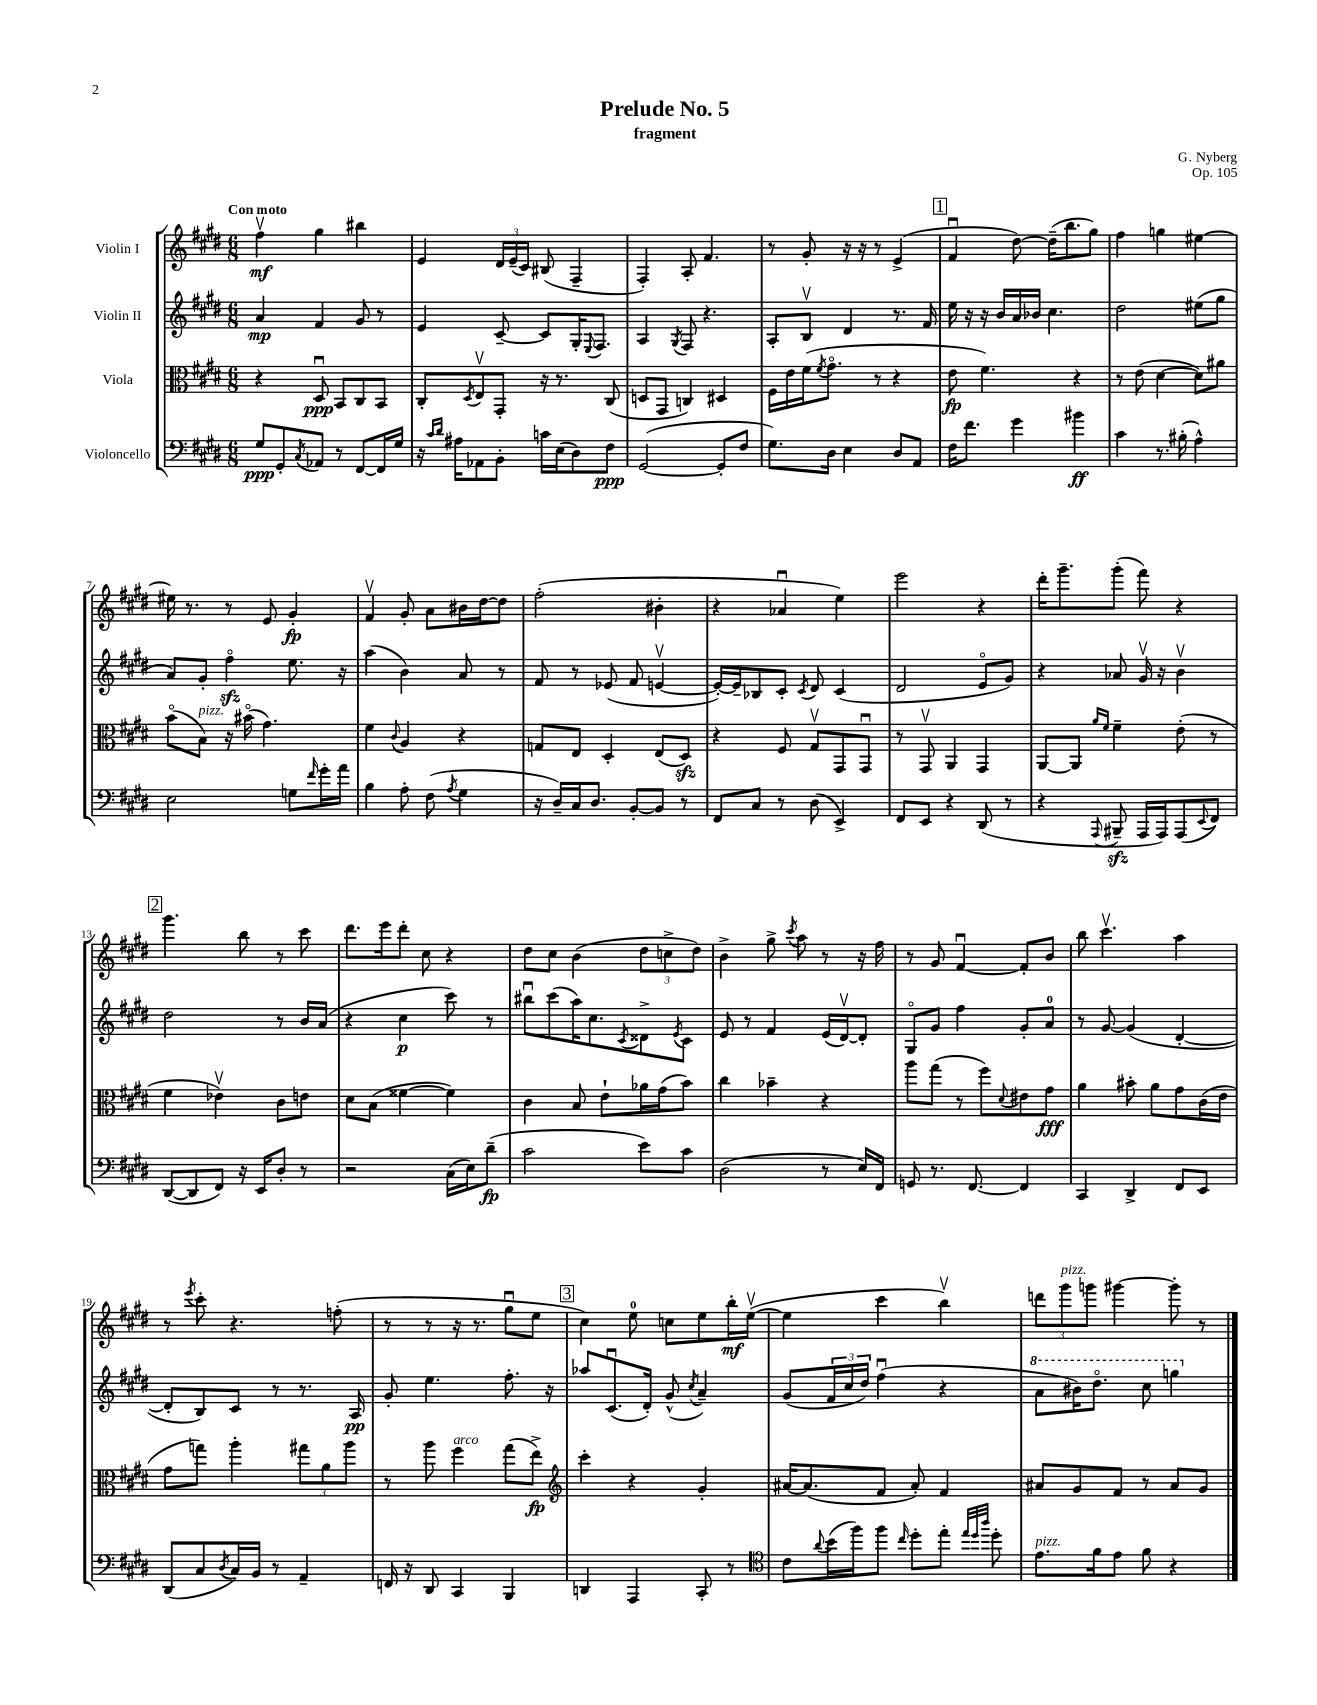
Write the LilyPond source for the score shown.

\header { title = "Prelude No. 5" composer = "G. Nyberg" subtitle = "fragment" opus = "Op. 105" }
<<
\new StaffGroup <<
\new Staff = "s0" \with { instrumentName = "Violin I" } {
    \clef treble \key e \major \numericTimeSignature \time 6/8 \tempo "Con moto"
    fis''4\upbow\mf gis''4 bis''4 |
    e'4 \tuplet 3/2 { dis'16 e'16--( cis'16) } bis8( fis4-- |
    fis4-.) a8-. fis'4. |
    r8 gis'8-. r16 r16 r8 e'4->( |
    \mark \markup { \box "1" } fis'4\downbow dis''8~) dis''16--( b''8. gis''8) |
    fis''4 g''4 eis''4~ |
    eis''16 r8. r8 e'8 gis'4-.\fp |
    fis'4\upbow gis'8-. a'8 bis'16 dis''16~ dis''8 |
    fis''2-.( bis'4-. |
    r4 aes'4\downbow e''4) |
    e'''2 r4 |
    dis'''16-. gis'''8.-- gis'''8-.( fis'''8) r4 |
    \mark \markup { \box "2" } gis'''4. b''8 r8 cis'''8 |
    dis'''8. e'''16 dis'''8-. cis''8 r4 |
    dis''8 cis''8 b'4( \tuplet 3/2 { dis''8 c''8-> dis''8) } |
    b'4-> gis''8-> \acciaccatura { cis'''8 } a''8 r8 r16 fis''16 |
    r8 gis'8 fis'4~\downbow fis'8-. b'8 |
    b''8 cis'''4.\upbow a''4 |
    r8 \acciaccatura { e'''8 } cis'''8-. r4. f''8-.( |
    r8 r8 r16 r8. gis''8\downbow e''8 |
    \mark \markup { \box "3" } cis''4) e''8-0 c''8 e''8 b''16-.\mf e''16~\upbow( |
    e''4 cis'''4 b''4\upbow) |
    \tuplet 3/2 { d'''8 gis'''8^\markup { \italic "pizz." } g'''8 } gis'''4~ gis'''8-. r8 \bar "|." |
}
\new Staff = "s1" \with { instrumentName = "Violin II" } {
    \clef treble \key e \major \numericTimeSignature \time 6/8
    a'4\mp fis'4 gis'8 r8 |
    e'4 cis'8~-- cis'8 gis16-. \appoggiatura { e8 } fis8. |
    a4 \acciaccatura { gis8 } fis8 r4. |
    a8-. b8\upbow dis'4 r8. fis'16 |
    \mark \markup { \box "1" } e''16 r16 r16 b'16 a'16 bes'16 cis''4. |
    dis''2 eis''8( gis''8 |
    a'8) gis'8-. fis''4\flageolet\sfz e''8. r16 |
    a''4( b'4) a'8 r8 |
    fis'8 r8 ees'8( fis'8 e'4~\upbow |
    e'16~-.) e'16-- bes8 cis'8-. \acciaccatura { cis'8 } dis'8 cis'4( |
    dis'2 e'8\flageolet gis'8) |
    r4 aes'8 gis'16\upbow r16 b'4\upbow |
    \mark \markup { \box "2" } dis''2 r8 b'16 a'16( |
    r4 cis''4\p cis'''8) r8 |
    bis''8\downbow cis'''8( a''16) cis''8. \acciaccatura { cis'8 } disis'8-> \acciaccatura { e'8 } cis'8 |
    e'8 r8 fis'4 e'16( dis'16~\upbow) dis'8-. |
    gis8\flageolet gis'8 fis''4 gis'8-. a'8-0 |
    r8 gis'8~ gis'4( dis'4~-. |
    dis'8-. b8) cis'8 r8 r8. a16\pp |
    gis'8-. e''4. fis''8.-. r16 |
    \mark \markup { \box "3" } aes''8 cis'8.\downbow( dis'16-.) gis'8-^( \acciaccatura { cis''8 } a'4--) |
    gis'8( \tuplet 3/2 { fis'16 cis''16 dis''16) } fis''4\downbow( r4 |
    \ottava #1 a''8 bis''16) dis'''8.\flageolet cis'''8 g'''4 \ottava #0 \bar "|." |
}
\new Staff = "s2" \with { instrumentName = "Viola" } {
    \clef alto \key e \major \numericTimeSignature \time 6/8
    r4 dis8\downbow\ppp b,8 cis8 b,8 |
    cis8-. \acciaccatura { dis8 } e8\upbow gis,8-. r16 r8. cis8( |
    d8 gis,8 c4) dis4 |
    fis16 e'16 fis'16( \acciaccatura { fis'8 } gis'8.\flageolet r8 r4 |
    \mark \markup { \box "1" } e'8\fp fis'4.) r4 |
    r8 e'8( dis'4~ dis'8) ais'8 |
    b'8\flageolet( b8^\markup { \italic "pizz." }) r16 bis'16\flageolet( gis'4.) |
    fis'4 \appoggiatura { cis'8 } a4 r4 |
    g8 e8 dis4-. e8( dis8\sfz) |
    r4 fis8 gis8\upbow gis,8 gis,8\downbow |
    r8 gis,8\upbow a,4 gis,4 |
    a,8~ a,8 \grace { a'16 fis'16 } fis'4-- e'8-.( r8 |
    \mark \markup { \box "2" } fis'4 ees'4\upbow) cis'8 e'8 |
    dis'8 b8( fisis'4~ fisis'4) |
    cis'4 b8 e'8-! aes'16 gis'16( b'8) |
    cis''4 bes'4-- r4 |
    a''8 gis''8( r8 fis''8) \appoggiatura { dis'8 } eis'8 gis'8\fff |
    a'4 bis'8-. a'8 gis'8 cis'16( e'16 |
    gis'8 g''8) a''4-. \tuplet 3/2 { gis''8 a'8 a''8 } |
    r8 a''8 fis''4^\markup { \italic "arco" } gis''8( e''8->\fp) |
    \mark \markup { \box "3" } \clef treble cis'''4-. r4 gis'4-. |
    ais'16~ ais'8.( fis'8 ais'8-.) fis'4 |
    ais'8 gis'8 fis'8 r8 ais'8 gis'8 \bar "|." |
}
\new Staff = "s3" \with { instrumentName = "Violoncello" } {
    \clef bass \key e \major \numericTimeSignature \time 6/8
    gis8\ppp gis,8-. \acciaccatura { cis8 } aes,8 r8 fis,8~ fis,16 gis16 |
    r16 \grace { cis'16 dis'16 } ais16 aes,8 b,8-. c'16 e16( dis8) fis8\ppp |
    gis,2~( gis,8-. fis8 |
    gis8.) dis16 e4 dis8 a,8 |
    \mark \markup { \box "1" } fis16 fis'8. gis'4 bis'4\ff |
    cis'4 r8. bis16-.( a4-^) |
    e2 g8 \grace { fis'16 } gis'16-. a'16 |
    b4 a8-. fis8( \acciaccatura { a8 } gis4 |
    r16 dis16--) cis16 dis8. b,8~-. b,8 r8 |
    fis,8 cis8 r8 dis8( e,4->) |
    fis,8 e,8 r4 dis,8( r8 |
    r4 \appoggiatura { a,,8 } bis,,8--\sfz a,,16 a,,16) a,,8( \appoggiatura { e,8 } fis,8) |
    \mark \markup { \box "2" } dis,8~( dis,8 fis,8) r16 e,16 dis8-. r8 |
    r2 cis16( e16) dis'8--\fp( |
    cis'2 e'8) cis'8 |
    dis2( r8 e16) fis,16 |
    g,8 r8. fis,8.~ fis,4 |
    cis,4 dis,4-> fis,8 e,8 |
    dis,8( cis8 \acciaccatura { dis8 } cis16) b,16 r8 a,4-- |
    f,16 r16 dis,8 cis,4 b,,4 |
    \mark \markup { \box "3" } d,4 a,,4 cis,8-. r8 |
    \clef tenor cis'8 \appoggiatura { a'8 } b'16( fis''16) fis''8 \grace { cis''16 } dis''8-. e''8-. \grace { e''32 dis''32 a''32 } dis''8-. |
    e'8.^\markup { \italic "pizz." } fis'16 e'8 fis'8 r4 \bar "|." |
}
>>
>>
